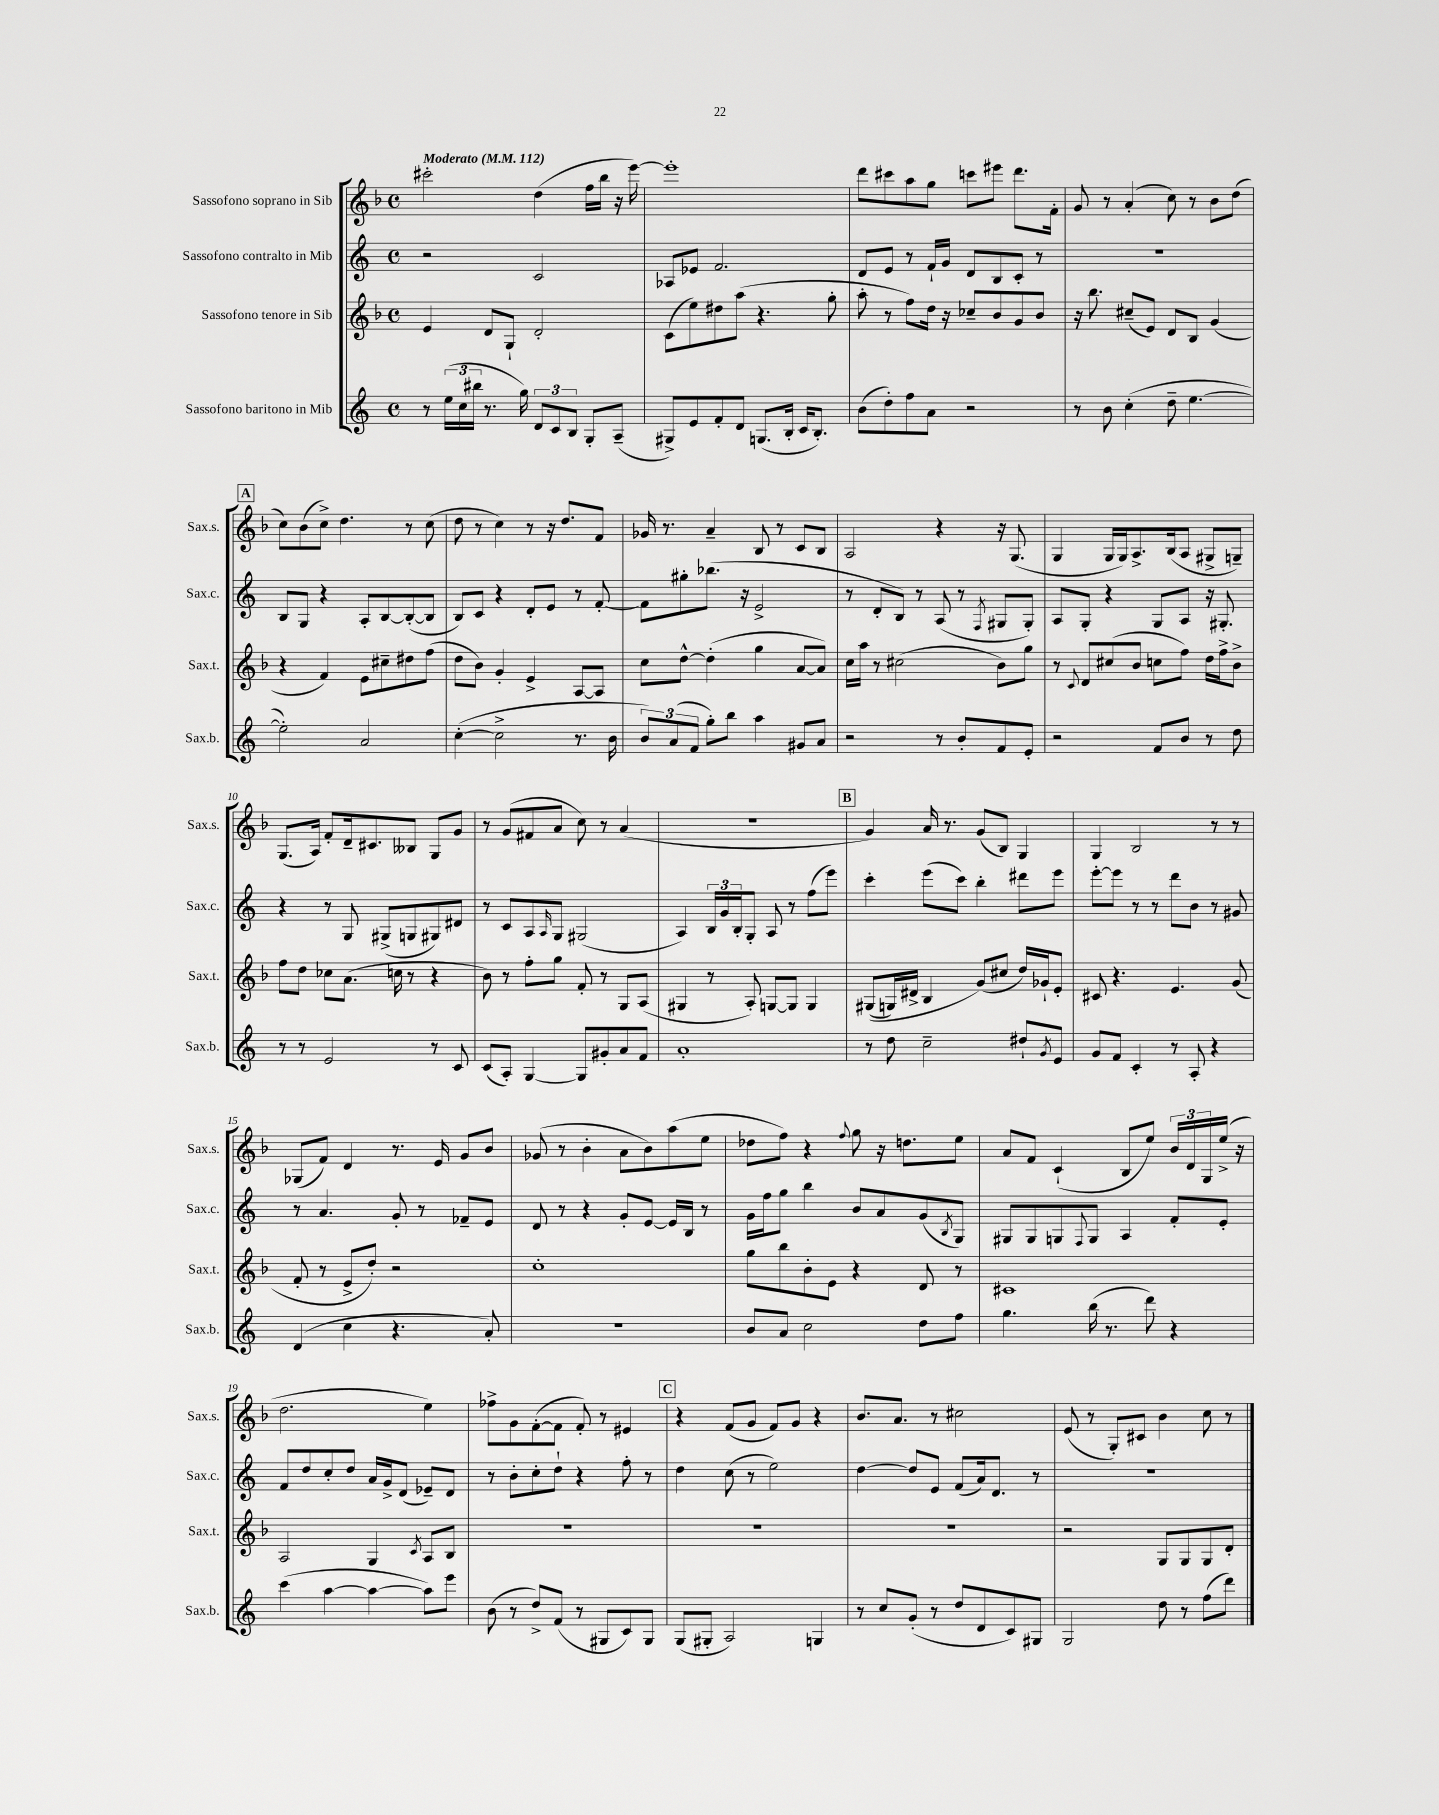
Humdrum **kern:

**kern	**kern	**kern	**kern
*part4	*part3	*part2	*part1
*staff4	*staff3	*staff2	*staff1
*I"Sassofono baritono in Mib	*I"Sassofono tenore in Sib	*I"Sassofono contralto in Mib	*I"Sassofono soprano in Sib
*I'Sax.b.	*I'Sax.t.	*I'Sax.c.	*I'Sax.s.
*clefG2	*clefG2	*clefG2	*clefG2
*k[]	*k[b-]	*k[]	*k[b-]
*M4/4	*M4/4	*M4/4	*M4/4
*met(c)	*met(c)	*met(c)	*met(c)
*MM112	*MM112	*MM112	*MM112
=1	=1	=1	=1
!	!	!	!LO:TX:a:B:t=Moderato
8r	4e/	2r	2ccc#X'\
(24ee\LL	.	.	.
24cc\	.	.	.
24bb#X\JJ	.	.	.
8.r	8d/L	.	.
.	8G`/J	.	.
16gg\)	.	.	.
12d/L	2d'/	2c/	(4dd\
12c/	.	.	.
12B/J	.	.	.
8G'/L	.	.	16ff\LL
.	.	.	16bb-\JJ
(8A~/J	.	.	16r
.	.	.	[16eee\)
=2	=2	=2	=2
8G#X^/L)	(8c\L	8A-X/L	1eee']
8e/	8ee\)	8e-X/J	.
8f'/	8dd#X\	2.f/	.
8d/J	(8aa\J	.	.
(8.Gn/L	4.r	.	.
16B'/Jk	.	.	.
16c/KL	.	.	.
8.B'/J)	.	.	.
.	8gg'\	.	.
=3	=3	=3	=3
(8b\L	8aa'\	8d/L	8ddd\L
8dd'\)	8r	8e/J	8ccc#X\
8ff\	8ff\L)	8r	8aa\
8a\J	16dd\Jk	16f`/LL	8gg\J
.	16r	16g/JJ	.
2r	8cc-X~/L	8d/L	8cccn\L
.	8b-/	8B/	8eee#X\J
.	8g/	8c'/J	8.ddd\L
.	8b-/J	8r	.
.	.	.	16f'\Jk
=4	=4	=4	=4
8r	16r	1r	8g/
.	8.bb-\	.	.
8b\	.	.	8r
(4cc'\	(8cc#X~/L	.	(4a'/
.	8e/J)	.	.
8dd~\	8d/L	.	8cc\)
[4.ee\	8B-/J	.	8r
.	(4g/	.	8b-\L
.	.	.	(8dd\J
!!LO:LB:g=z
!!LO:REH:place=s1:t=A
=5	=5	=5	=5
2ee'\])	4r	8B/L	8cc\L)
.	.	8G/J	(8b-\
.	4f/)	4r	8cc^\J)
.	.	.	4.dd\
2a/	8e\L	8A'/L	.
.	8cc#X~\	[8B/	.
.	8dd#X\	(8B'/_	8r
.	(8ff\J	8B/J]	(8cc\
=6	=6	=6	=6
([4cc'\	8dd\L	8B/L)	8dd\
.	8b-\J)	8c/J	8r
2cc^\]	4g'/	4r	4cc\)
.	4e^/	8d'/L	8r
.	.	8e/J	16r
.	.	.	8.dd/L
8.r	[8A/L	8r	.
.	8A/J]	[8f'/	8f/J
16b\	.	.	.
=7	=7	=7	=7
12b/L)	8cc\L	8f\L]	16g-X/
.	.	.	8.r
(12a/	.	.	.
.	[8dd^^\J	8gg#X'\	.
12f/J	.	.	.
8gg'\L)	(4dd'\]	(8.bb-X\J	4a~/
8bb\J	.	.	.
.	.	16r	.
4aa\	4gg\	2e^/	8B-/
.	.	.	8r
8g#X/L	[8a/L	.	8c/L
8a/J	8a/J])	.	8B-/J
=8	=8	=8	=8
2r	16cc\LL	8r	2A/
.	16aa\JJ	.	.
.	8r	8d'/L	.
.	(2cc#X\	8B/J)	.
.	.	8r	.
8r	.	(8A/	4r
8b'/L	.	8r	.
.	.	8qF/	.
8f/	8b-\L)	8G#X/L	16r
.	.	.	(8.G/
8e'/J	8gg\J	8G#'/J)	.
=9	=9	=9	=9
2r	8r	8A/L	4G/
.	8qqc/	.	.
.	8d/L	8G'/J	.
.	(8cc#X/	4r	16G/LL
.	.	.	16G/J)
.	8b-/J	.	8.A^/
8f/L	8ccn\L	8G/L	.
.	.	.	(16B-/k
8b/J	8ff\J)	8A/J	8A/J
8r	16dd\LL	16r	8G#X^/L
.	16ff^\J	8.G#X'/	.
8dd\	8b-^\J	.	8Gn~/J)
!!LO:LB:g=z
=10	=10	=10	=10
8r	8ff\L	4r	(8.G/L
8r	8dd\J	.	.
.	.	.	16A/Jk)
2e/	8cc-X\L	8r	8f'/L
.	(8.a\J	8G/	16d~/k
.	.	.	8.c#X/
.	.	(8G#X^/L	.
.	16ccn\	.	.
.	8r	8Gn/	8B--X/J
8r	4r	8G#X/)	8G/L
8c/	.	8d#X/J	8g/J
=11	=11	=11	=11
(8c/L	8b-\)	8r	8r
8A'/J)	8r	8c/L	(8g/L
[4G/	8ff'\L	8A/	8f#X/
.	.	16qqA/	.
.	8gg\J	8G/J	8a/J
8G/L]	8f'/	(2G#X/	8cc\)
8g#X'/	8r	.	8r
8a/	8G/L	.	(4a/
8f/J	(8A/J	.	.
=12	=12	=12	=12
1a'	4G#X/	4A/)	1r
.	8r	24B/LL	.
.	.	24g/	.
.	.	24B'/J	.
.	8A'/)	8G'/J	.
.	[8Gn/L	8A/	.
.	8G/J]	8r	.
.	4G/	(8ff\L	.
.	.	8eee\J)	.
!!LO:REH:place=s1:t=B
=13	=13	=13	=13
8r	((8G#X/L	4ccc'\	4g/)
8dd\	16Gn/L)	.	.
.	16d#X^/JJ	.	.
2cc~\	4B-/	(8eee\L	16a/
.	.	.	8.r
.	.	8ccc\J)	.
.	(8g/L)	4bb'\	(8g/L
.	8cc#X/J	.	8B-/J)
8dd#X`/L	16dd/LL)	8ddd#X\L	4G/
.	16g-X`/J	.	.
8qg/	.	.	.
8e/J	8e'/J	8eee\J	.
=14	=14	=14	=14
8g/L	8c#X/	[8eee'\L	4G/
8f/J	4.r	8eee\J]	.
4c'/	.	8r	2B-/
.	.	8r	.
8r	4.e/	8ddd\L	.
8A'/	.	8b\J	.
4r	.	8r	8r
.	(8g/	8g#X/	8r
!!LO:LB:g=z
=15	=15	=15	=15
(4d/	8f'/	8r	(8G-X/L
.	8r	4.a/	8f/J)
4cc\	8e^/L	.	4d/
.	8dd'/J)	.	.
4.r	2r	8g'/	8.r
.	.	8r	.
.	.	.	16e/
.	.	8f-X~/L	8g/L
8a'/)	.	8e/J	8b-/J
=16	=16	=16	=16
1r	1cc'	8d/	(8g-X/
.	.	8r	8r
.	.	4r	4b-'\
.	.	8g'/L	8a\L
.	.	[8e/J	8b-\)
.	.	16e/LL]	(8aa\
.	.	16B/JJ	.
.	.	8r	8ee\J
=17	=17	=17	=17
8b/L	8gg\L	16g\LL	8dd-X\L
.	.	16ff\J	.
8a/J	8bb-\	8gg\J	8ff\J)
2cc\	8b-'\	4bb\	4r
.	8e\J	.	.
.	.	.	8qqff/
.	4r	8b/L	8gg\
.	.	8a/	16r
.	.	.	8.ddn\L
8dd\L	8d/	(8g/	.
.	.	8qB/	.
8ff\J	8r	8G/J)	8ee\J
=18	=18	=18	=18
4.gg\	1c#X	8G#X/L	8a/L
.	.	8G#/	8f/J
.	.	8Gn/	(4c`/
.	.	8qqF/	.
(16bb\	.	8G/J	.
8.r	.	.	.
.	.	4A/	8B-/L
8ddd\)	.	.	8ee/J)
4r	.	8f'/L	24b-/LL
.	.	.	24d/
.	.	.	24G/
.	.	8e'/J	(16ee^/JJ
.	.	.	16r
!!LO:LB:g=z
=19	=19	=19	=19
(4ccc\	2A/	8f/L	2.dd\
.	.	8dd/	.
[4aa\	.	8cc'/	.
.	.	8dd/J	.
4aa\_	4G/	16a/LL	.
.	.	16g^/J	.
.	.	(8d/J	.
.	8qc/	.	.
8aa\L])	8A/L	8e-X~/L)	4ee\)
8eee\J	8B-/J	8d/J	.
=20	=20	=20	=20
(8b\	1r	8r	8ff-X^\L
8r	.	8b'\L	8g\
8dd^/L)	.	8cc'\	([8f'\
(8f/J	.	8dd`\J	8f\J]
8r	.	4r	8f'/)
8G#X/L	.	.	8r
8c/)	.	8ff'\	4e#X/
8G#/J	.	8r	.
!!LO:REH:place=s1:t=C
=21	=21	=21	=21
(8G/L	1r	4dd\	4r
8G#X'/J	.	.	.
2A/)	.	(8cc\	(8f/L
.	.	8r	8g/J
.	.	2ee\)	8f/L)
.	.	.	8g/J
4Gn/	.	.	4r
=22	=22	=22	=22
8r	1r	[4dd\	8.b-/L
8cc/L	.	.	.
.	.	.	8.a/J
(8g'/J	.	8dd/L]	.
8r	.	8e/J	8r
8dd/L	.	(8f/L	2cc#X\
8d/	.	16a/k)	.
.	.	8.d/J	.
8c/)	.	.	.
8G#X/J	.	8r	.
=23	=23	=23	=23
2G/	2r	1r	(8e/
.	.	.	8r
.	.	.	8G'/L)
.	.	.	8c#X/J
8dd\	8G/L	.	4b-\
8r	8G/	.	.
(8ff\L	8G/	.	8cc\
8ddd\J)	8d'/J	.	8r
==	==	==	==
*-	*-	*-	*-
